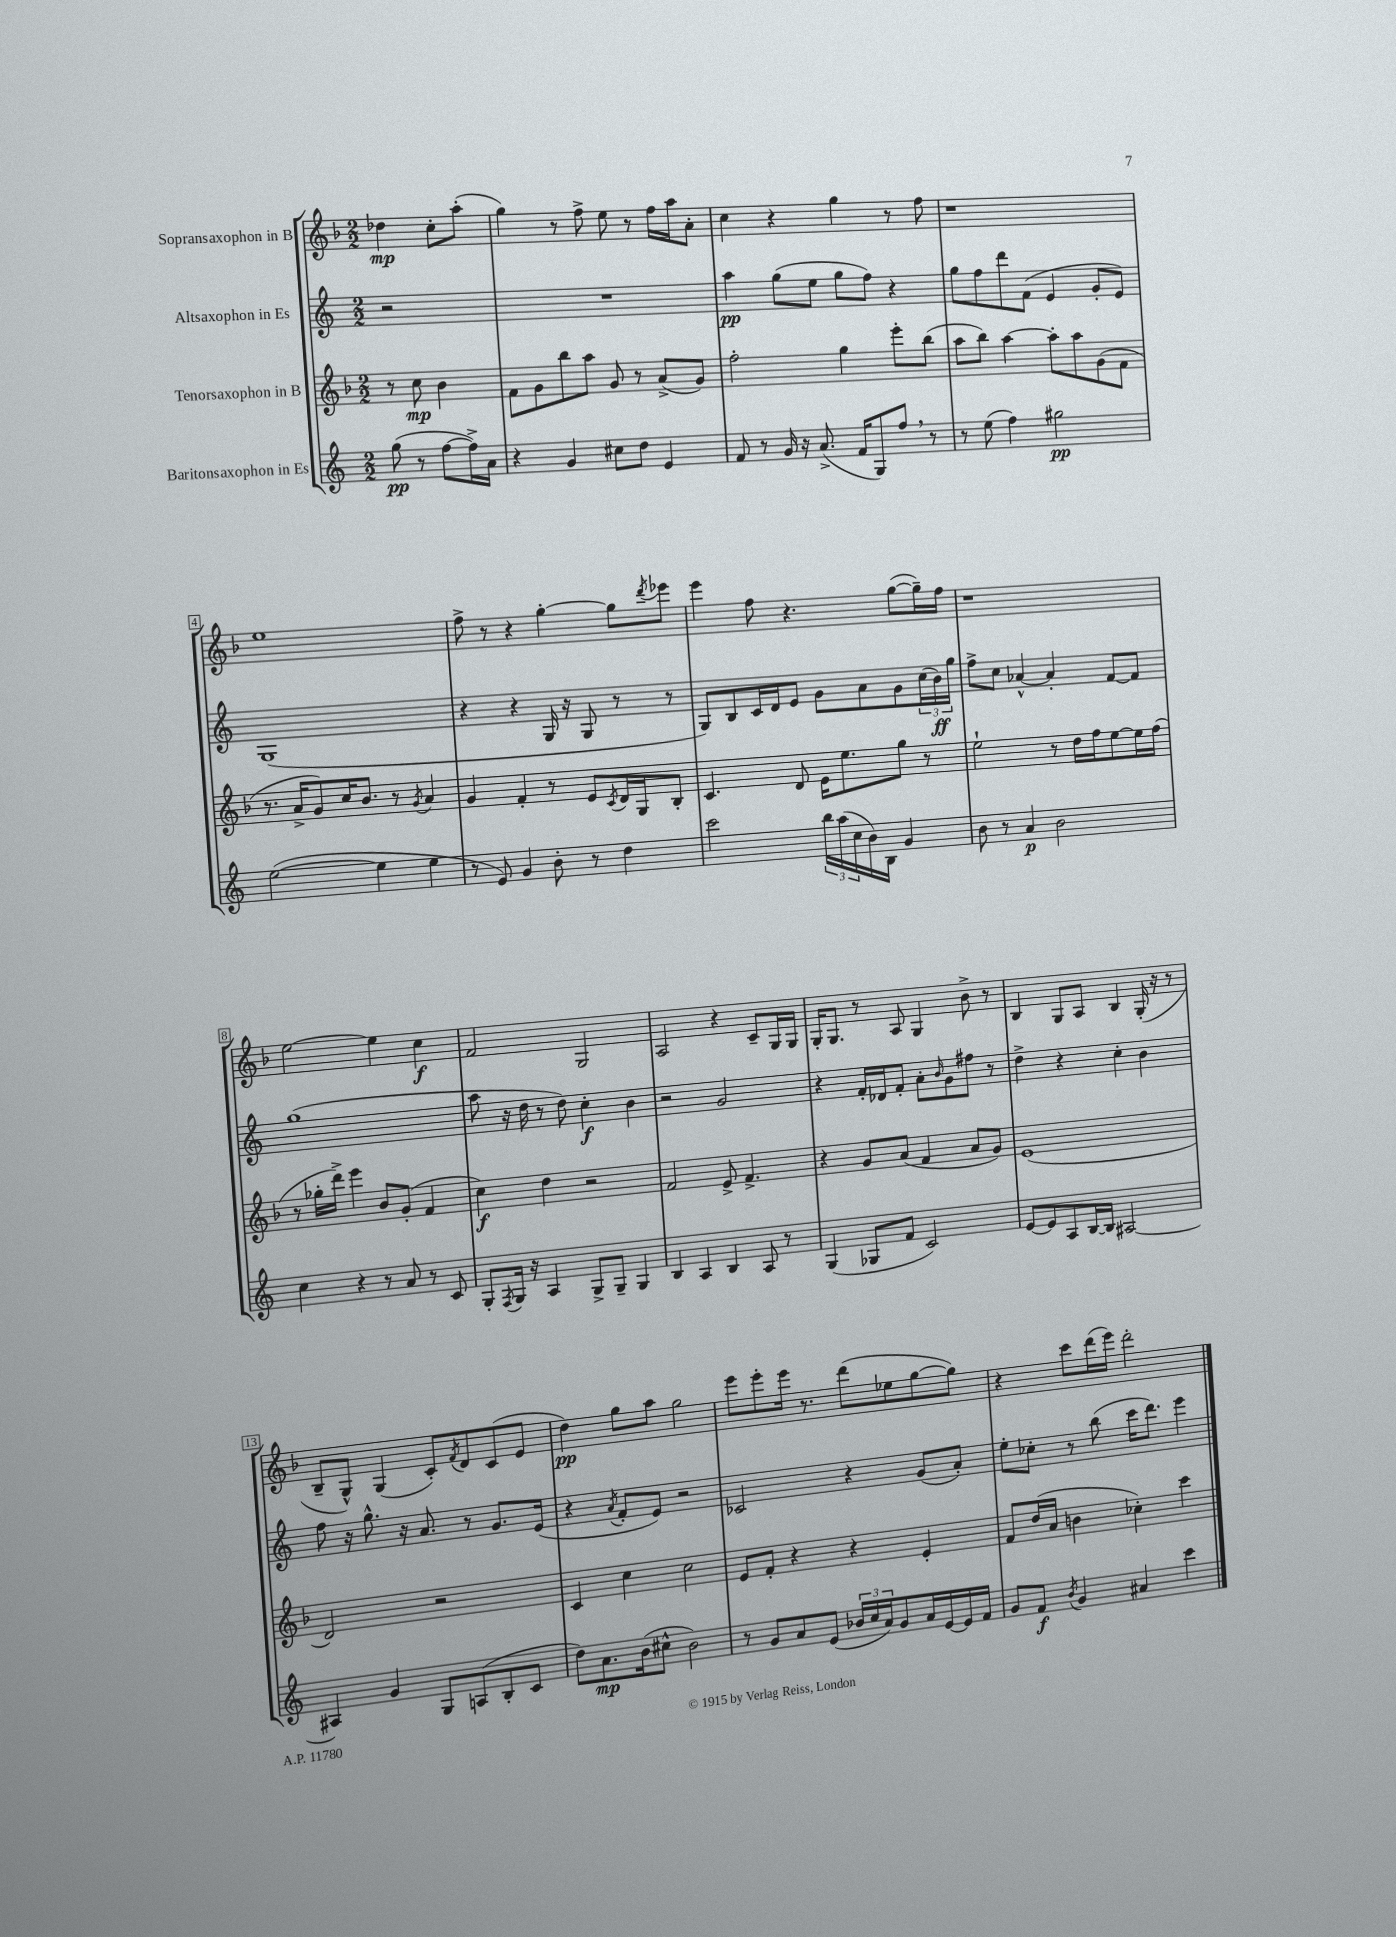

**kern	**dynam	**kern	**dynam	**kern	**dynam	**kern	**dynam
*part4	*part4	*part3	*part3	*part2	*part2	*part1	*part1
*staff4	*staff4	*staff3	*staff3	*staff2	*staff2	*staff1	*staff1
*I"Baritonsaxophon in Es	*	*I"Tenorsaxophon in B	*	*I"Altsaxophon in Es	*	*I"Sopransaxophon in B	*
*clefG2	*	*clefG2	*	*clefG2	*	*clefG2	*
*k[]	*	*k[b-]	*	*k[]	*	*k[b-]	*
*M2/2	*	*M2/2	*	*M2/2	*	*M2/2	*
=	=	=	=	=	=	=	=
(8gg\	pp	8r	.	2r	.	4dd-X\	mp
8r	.	8cc\	mp	.	.	.	.
[8ff\L	.	4b-\	.	.	.	8cc'\L	.
16ff^\L])	.	.	.	.	.	(8aa'\J	.
16a\JJ	.	.	.	.	.	.	.
=1	=1	=1	=1	=1	=1	=1	=1
4r	.	8f\L	.	1r	.	4gg\)	.
.	.	8g\	.	.	.	.	.
4g/	.	8bb-\	.	.	.	8r	.
.	.	8aa\J	.	.	.	8ff^\	.
8cc#X\L	.	8g/	.	.	.	8ee\	.
8dd\J	.	8r	.	.	.	8r	.
4e/	.	(8a^/L	.	.	.	16ff\LL	.
.	.	.	.	.	.	16aa\J	.
.	.	8g/J)	.	.	.	8a'\J	.
=2	=2	=2	=2	=2	=2	=2	=2
8f/	.	2ff'\	.	4aa\	pp	4cc\	.
8r	.	.	.	.	.	.	.
16g/	.	.	.	(8gg\L	.	4r	.
16r	.	.	.	.	.	.	.
(8.a^/	.	.	.	8ee\J	.	.	.
.	.	4gg\	.	8gg\L	.	4gg\	.
16f/KL	.	.	.	.	.	.	.
8G/)	.	.	.	8ff\J)	.	.	.
8ff,/J	.	8eee'\L	.	4r	.	8r	.
8r	.	(8bb-\J	.	.	.	8ff\	.
=3	=3	=3	=3	=3	=3	=3	=3
8r	.	8aa\L	.	8gg\L	.	1r	.
(8ee\	.	8bb-\J)	.	8ff\	.	.	.
4ff\)	.	[4aa\	.	8ddd\	.	.	.
.	.	.	.	(8f\J	.	.	.
2gg#X\	pp	8aa'\L]	.	4e/	.	.	.
.	.	8aa\	.	.	.	.	.
.	.	(8g\	.	8g'/L	.	.	.
.	.	8f\J	.	8e/J)	.	.	.
!!LO:LB:g=z
=4	=4	=4	=4	=4	=4	=4	=4
([2ee\	.	8.r	.	(1G	.	1ee	.
.	.	16a^/KL	.	.	.	.	.
.	.	8g/)	.	.	.	.	.
.	.	16cc/K	.	.	.	.	.
.	.	8.b-/J	.	.	.	.	.
4ee\]	.	.	.	.	.	.	.
.	.	8r	.	.	.	.	.
.	.	8qg/	.	.	.	.	.
4ee\	.	4a/	.	.	.	.	.
=5	=5	=5	=5	=5	=5	=5	=5
8r	.	4g/	.	4r	.	8ff^\	.
8e/)	.	.	.	.	.	8r	.
4g/	.	4f'/	.	4r	.	4r	.
8b'\	.	8r	.	16G/	.	[4gg'\	.
.	.	.	.	16r	.	.	.
8r	.	8e/L	.	8G/	.	.	.
.	.	8qc/	.	.	.	.	.
4dd\	.	16d/L	.	8r	.	8gg\L]	.
.	.	16G/J	.	.	.	.	.
.	.	.	.	.	.	8qddd/	.
.	.	8B-'/J	.	8r	.	8eee-X\J	.
=6	=6	=6	=6	=6	=6	=6	=6
2ccc\	.	4.c/	.	8G/L)	.	4eee\	.
.	.	.	.	8B/	.	.	.
.	.	.	.	16c/L	.	8ff\	.
.	.	.	.	16d/J	.	.	.
.	.	8d/	.	8e/J	.	4.r	.
24bb\LL	.	16e\KL	.	8g\L	.	.	.
(24aa\	.	.	.	.	.	.	.
.	.	8.ee\	.	.	.	.	.
24cc\	.	.	.	.	.	.	.
16b\)	.	.	.	8a\	.	.	.
16B\JJ	.	.	.	.	.	.	.
4g/	.	8gg\J	.	8g\	.	([8gg\L	.
.	.	8r	.	(24cc\L	.	16gg~\L])	.
.	.	.	.	24b\)	ff	.	.
.	.	.	.	.	.	16ff\JJ	.
.	.	.	.	24gg\JJ	.	.	.
=7	=7	=7	=7	=7	=7	=7	=7
8b\	.	2ee`\	.	8ff^\L	.	1r	.
8r	.	.	.	8cc\J	.	.	.
4a/	p	.	.	[4a-X^^/	.	.	.
2b\	.	8r	.	4a-'/]	.	.	.
.	.	16dd\LL	.	.	.	.	.
.	.	16ff\J	.	.	.	.	.
.	.	[8ee\	.	[8f/L	.	.	.
.	.	16ee\L]	.	8f/J]	.	.	.
.	.	(16ff\JJ	.	.	.	.	.
!!LO:LB:g=z
=8	=8	=8	=8	=8	=8	=8	=8
4cc\	.	8r	.	(1gg	.	[2ee\	.
.	.	16gg-X'\LL	.	.	.	.	.
.	.	16ddd^\JJ)	.	.	.	.	.
4r	.	4eee\	.	.	.	.	.
8r	.	8b-/L	.	.	.	4ee\]	.
8a/	.	(8g'/J	.	.	.	.	.
8r	.	4f/	.	.	.	4cc\	f
8c/	.	.	.	.	.	.	.
=9	=9	=9	=9	=9	=9	=9	=9
8G'/L	.	4cc\)	f	8aa\	.	2f/	.
8qF/	.	.	.	.	.	.	.
16G/Jk	.	.	.	16r	.	.	.
16r	.	.	.	16dd\	.	.	.
4A/	.	4dd\	.	8r	.	.	.
.	.	.	.	8dd\)	.	.	.
8G^/L	.	2r	.	4cc'\	f	2G/	.
8G~/J	.	.	.	.	.	.	.
4G/	.	.	.	4b\	.	.	.
=10	=10	=10	=10	=10	=10	=10	=10
4B/	.	2f/	.	2r	.	2A/	.
4A/	.	.	.	.	.	.	.
4B/	.	8e^/	.	2g/	.	4r	.
.	.	4.f^/	.	.	.	.	.
8A/	.	.	.	.	.	8c~/L	.
8r	.	.	.	.	.	16G/L	.
.	.	.	.	.	.	16G/JJ	.
=11	=11	=11	=11	=11	=11	=11	=11
(4G/	.	4r	.	4r	.	16G'/KL	.
.	.	.	.	.	.	8.G/J	.
8G-X/L	.	8g/L	.	16f'/LL	.	8r	.
.	.	.	.	16d-X/J	.	.	.
8f/J	.	(8a/J	.	8f'/J	.	8A/	.
2c/)	.	4f/	.	8a'\L	.	4G/	.
.	.	.	.	16qqb/	.	.	.
.	.	.	.	8g\	.	.	.
.	.	8a/L	.	8ff#X\J	.	8b-^\	.
.	.	8g/J)	.	8r	.	8r	.
=12	=12	=12	=12	=12	=12	=12	=12
[8e/L	.	(1e	.	4dd^\	.	4B-/	.
8e/]	.	.	.	.	.	.	.
8A/	.	.	.	4r	.	8G/L	.
[16B/L	.	.	.	.	.	8A/J	.
16B/JJ]	.	.	.	.	.	.	.
[2A#X/	.	.	.	4cc'\	.	4B-/	.
.	.	.	.	4b\	.	(16G'/	.
.	.	.	.	.	.	16r	.
.	.	.	.	.	.	8r	.
!!LO:LB:g=z
=13	=13	=13	=13	=13	=13	=13	=13
4A#X/]	.	2d/)	.	8ff\	.	8B-~/L	.
.	.	.	.	16r	.	8G^^/J)	.
.	.	.	.	8.gg^^\	.	.	.
4g/	.	.	.	.	.	(4G/	.
.	.	.	.	16r	.	.	.
.	.	.	.	8.a/	.	.	.
8G/L	.	2r	.	.	.	8c'/L)	.
.	.	.	.	.	.	8qf/	.
(8An/	.	.	.	8r	.	8d/	.
8B'/	.	.	.	8.g/L	.	(8c/	.
8c/J	.	.	.	.	.	8e/J	.
.	.	.	.	(16e/Jk	.	.	.
=14	=14	=14	=14	=14	=14	=14	=14
8dd\L)	.	4c/	.	4r	.	4dd\)	pp
8.a\	mp	.	.	.	.	.	.
.	.	.	.	8qa/	.	.	.
.	.	4cc\	.	8f'/L	.	8gg\L	.
(16b\k	.	.	.	.	.	.	.
8cc#X^^\J	.	.	.	8e/J)	.	8aa\J	.
2b\)	.	2cc\	.	2r	.	2gg\	.
=15	=15	=15	=15	=15	=15	=15	=15
8r	.	8e/L	.	2c-X/	.	8eee\L	.
8g/L	.	8f'/J	.	.	.	8eee'\	.
8a/	.	4r	.	.	.	16eee\Jk	.
.	.	.	.	.	.	8.r	.
(8e/J	.	.	.	.	.	.	.
24b-X/LL	.	4r	.	4r	.	(8ddd\L	.
24cc/	.	.	.	.	.	.	.
24a/J)	.	.	.	.	.	.	.
8g/	.	.	.	.	.	8ee-X\	.
16a/L	.	4e'/	.	(8g/L	.	[8gg\	.
[16e/	.	.	.	.	.	.	.
16e/]	.	.	.	8a'/J)	.	8gg\J])	.
16f/JJ	.	.	.	.	.	.	.
=16	=16	=16	=16	=16	=16	=16	=16
8g/L	.	8f/L	.	8ee'\L	.	4r	.
8f/J	f	(16dd/L	.	8cc-X'\J	.	.	.
.	.	16a/JJ	.	.	.	.	.
8qb/	.	.	.	.	.	.	.
4g/	.	4bn\	.	8r	.	8ccc\L	.
.	.	.	.	(8bb\	.	(16ddd\L	.
.	.	.	.	.	.	16eee\JJ)	.
4a#X/	.	4cc-X'\)	.	16ccc\KL	.	2ddd'\	.
.	.	.	.	8.ddd\J)	.	.	.
4ccc\	.	4ccc\	.	4eee\	.	.	.
==	==	==	==	==	==	==	==
*-	*-	*-	*-	*-	*-	*-	*-
